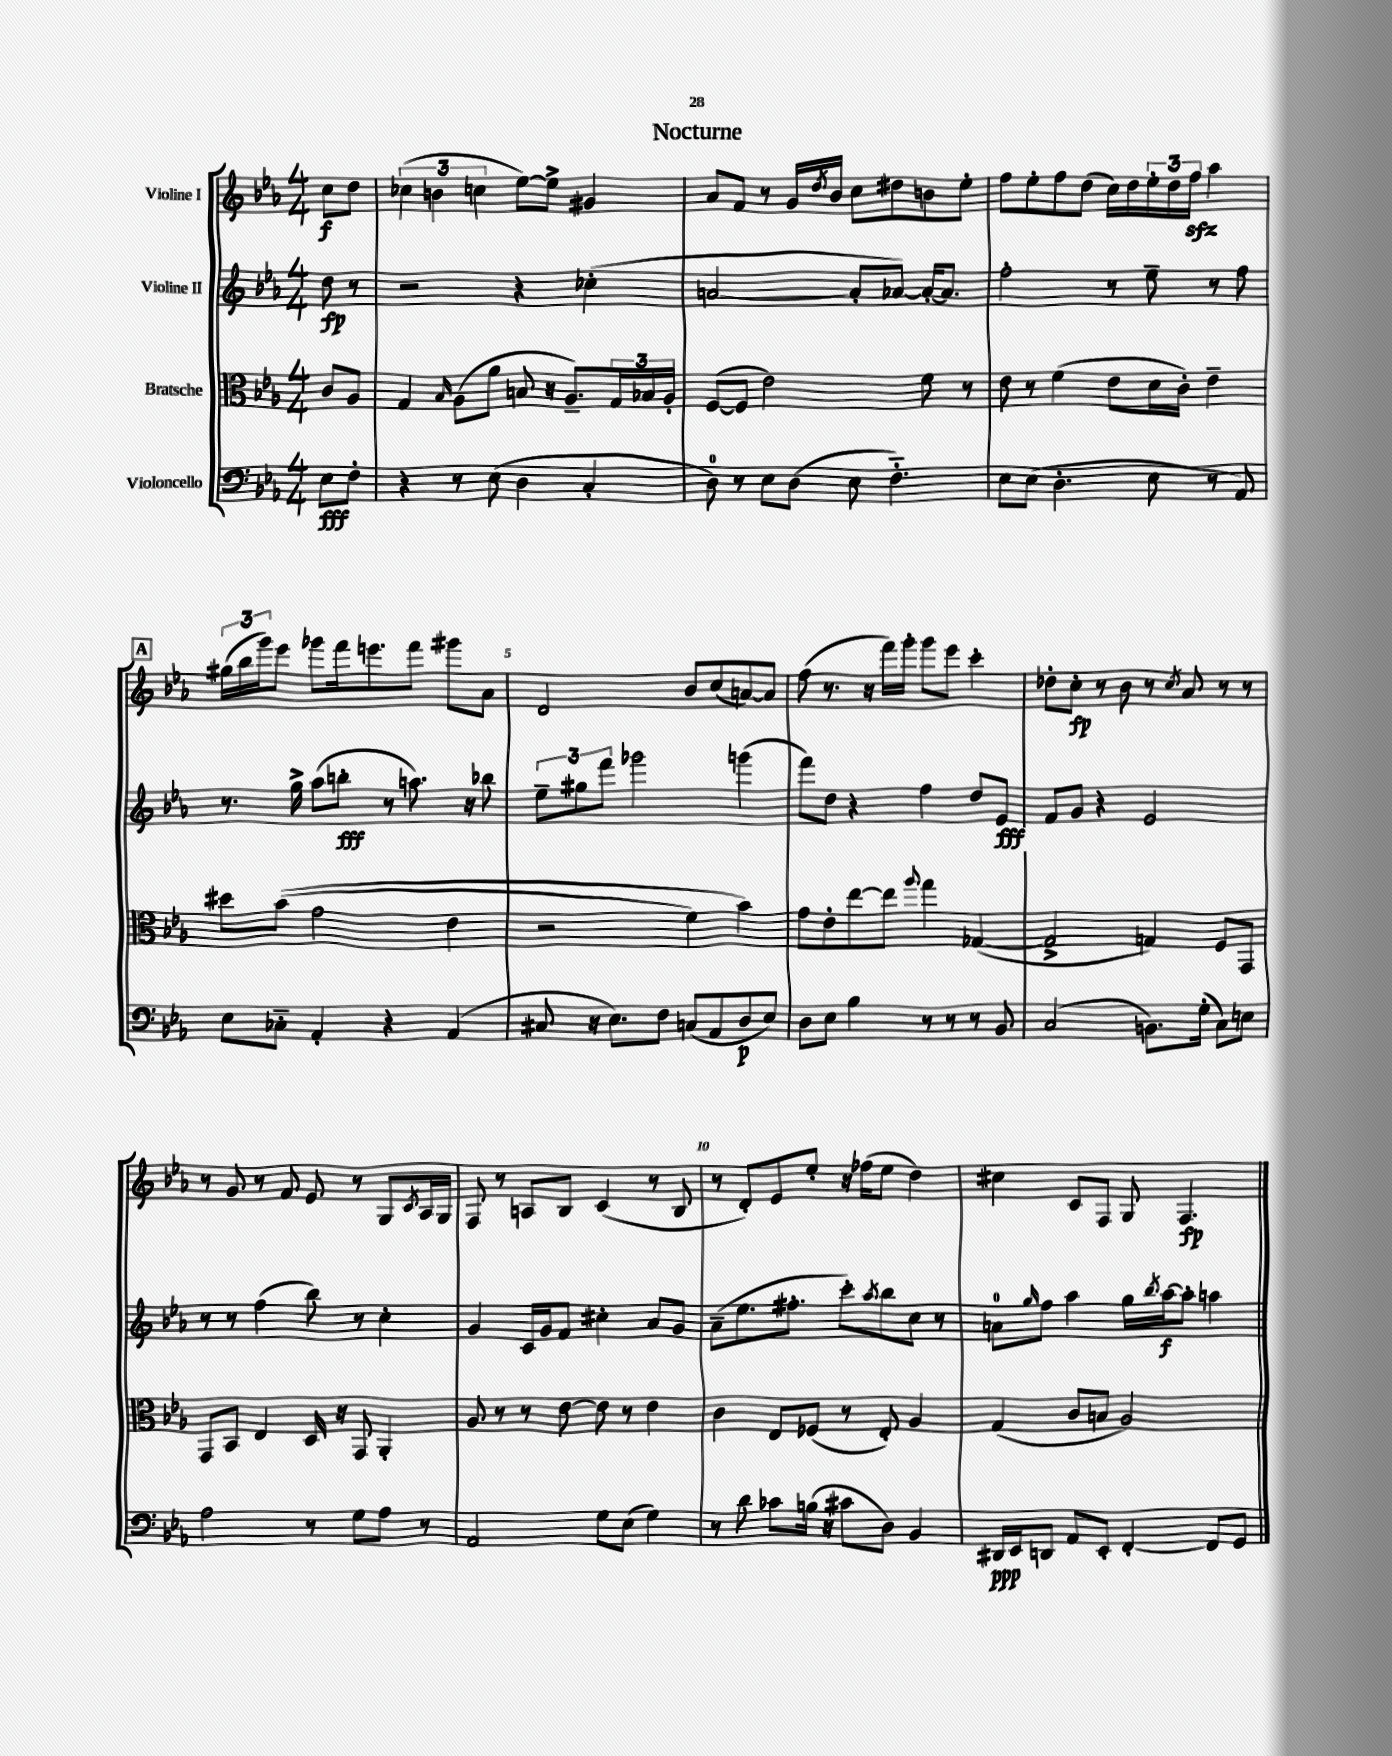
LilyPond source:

\header { title = "Nocturne" }
<<
\new StaffGroup <<
\new Staff = "s0" \with { instrumentName = "Violine I" } {
    \clef treble \key ees \major \numericTimeSignature \time 4/4 \partial 4
    c''8\f d''8 |
    \tuplet 3/2 { ces''4( b'4 c''4 } ees''8~) ees''8-> gis'4 |
    aes'8 f'8 r8 g'16 \acciaccatura { d''8 } bes'16 c''8 dis''8 b'8 ees''8-. |
    f''8 ees''8-. f''8 d''8( c''16) d''16 \tuplet 3/2 { ees''16-. d''16 f''16\sfz } aes''4 |
    \mark \markup { \box "A" } \tuplet 3/2 { gis''16( bes''16 g'''16) } ees'''8 ges'''8 f'''16 e'''8. f'''8 gis'''8 aes'8 |
    d'2 bes'8 c''8( a'8~) a'8 |
    f''8( r8. r16 f'''16) g'''16-. g'''8 ees'''8 c'''4-. |
    des''8-. c''8-.\fp r8 bes'8 r8 \acciaccatura { c''8 } aes'8 r8 r8 |
    r8 g'8 r8 f'8 ees'8 r8 g8 \acciaccatura { c'8 } aes16 g16 |
    f8 r8 a8 bes8 c'4( r8 bes8 |
    r8 d'8-.) ees'8 ees''8-. r16 fes''16( ees''8 d''4) |
    cis''4 c'8 f8 g8 f4.\fp \bar "|." |
}
\new Staff = "s1" \with { instrumentName = "Violine II" } {
    \clef treble \key ees \major \numericTimeSignature \time 4/4 \partial 4
    d''8\fp r8 |
    r2 r4 ces''4-.( |
    a'2~ a'8-. aes'8~) aes'16~-. aes'8. |
    f''2-. r8 ees''8-- r8 f''8 |
    \mark \markup { \box "A" } r8. g''16-> aes''8( b''8-.\fff r8 a''8.) r16 bes''8 |
    \tuplet 3/2 { ees''8-- gis''8 f'''8 } ges'''2 g'''4( |
    f'''8) d''8 r4 f''4 d''8 ees'8\fff |
    f'8 g'8 r4 ees'2 |
    r8 r8 f''4( bes''8) r8 c''4-. |
    g'4 c'16 g'16 f'8 cis''4-. aes'8 g'8 |
    aes'8--( ees''8. fis''8.-. c'''8-.) \acciaccatura { aes''8 } bes''8 c''8 r8 |
    a'8-0 \grace { g''16 } f''8 aes''4 g''16 \acciaccatura { bes''8 } aes''16~\f aes''8-. a''4 \bar "|." |
}
\new Staff = "s2" \with { instrumentName = "Bratsche" } {
    \clef alto \key ees \major \numericTimeSignature \time 4/4 \partial 4
    c'8 aes8 |
    g4 \grace { bes16 } aes8( aes'8 b8 r16 aes8.--) \tuplet 3/2 { g16 bes16 aes16-. } |
    f8~( f8 ees'2) f'8 r8 |
    ees'8 r8 f'4( ees'8 d'16 c'16-.) ees'4-- |
    \mark \markup { \box "A" } dis''8 bes'8(\( g'2 ees'4 |
    r2 f'4) bes'4\) |
    g'8 ees'8-. ees''8~ ees''8 \appoggiatura { aes''8 } g''4 ges4~( |
    ges2-> g4) f8 g,8 |
    g,8 bes,8 ees4 d16 r16 g,8 aes,4-. |
    aes8 r8 r8 ees'8~ ees'8 r8 ees'4 |
    c'4 ees8 fes8( r8 ees8-.) aes4 |
    g4( c'8 b8 aes2) \bar "|." |
}
\new Staff = "s3" \with { instrumentName = "Violoncello" } {
    \clef bass \key ees \major \numericTimeSignature \time 4/4 \partial 4
    ees8\fff f8-. |
    r4 r8 ees8( d4 c4-. |
    d8-0) r8 ees8 d8( ees8 f4.-_) |
    ees8 ees8( d4.-. ees8 r8 aes,8) |
    \mark \markup { \box "A" } ees8 ces8-_ aes,4-. r4 aes,4( |
    cis8 r16 ees8.) f8 c8( aes,8 d8\p ees8) |
    d8 ees8 bes4 r8 r8 r8 bes,8 |
    c2( b,8.) g16-.( c8) e8 |
    aes2 r8 g8 aes8 r8 |
    aes,2 g8 ees8( g4) |
    r8 d'8 ces'8 b16( r16 cis'8 d8) bes,4 |
    dis,16\ppp ees,16 d,8 aes,8 ees,8-. f,4~-. f,8 g,8 \bar "|." |
}
>>
>>
\layout { \context { \Score \override BarNumber.break-visibility = ##(#f #t #t) barNumberVisibility = #(every-nth-bar-number-visible 5) } }
